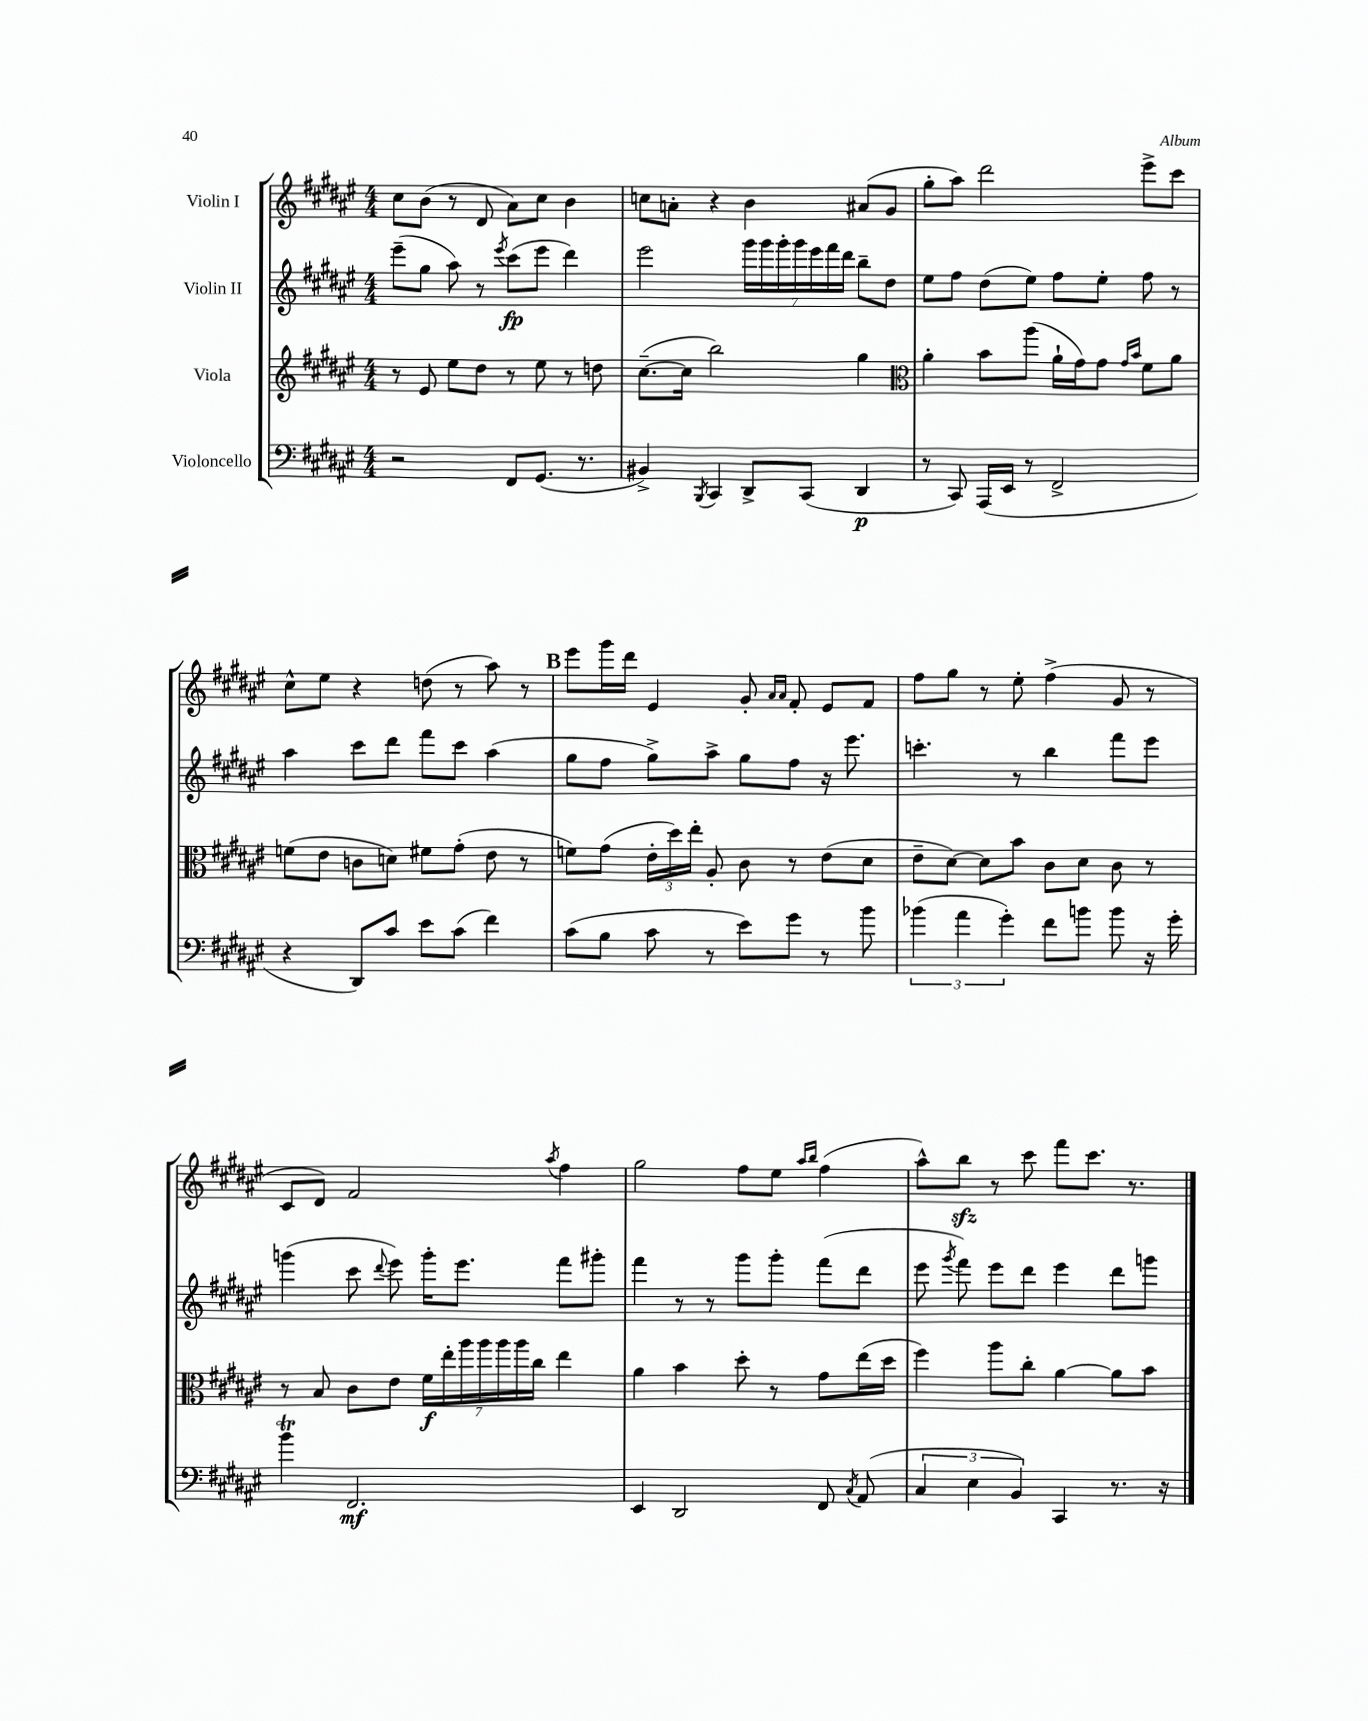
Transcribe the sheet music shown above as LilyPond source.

<<
\new StaffGroup <<
\new Staff = "s0" \with { instrumentName = "Violin I" } {
    \clef treble \key fis \major \numericTimeSignature \time 4/4
    \autoBeamOff cis''8[ b'8]( r8 dis'8 ais'8[) cis''8] b'4 |
    c''8[ a'8]-. r4 b'4 ais'8[( gis'8] |
    gis''8[-. ais''8]) dis'''2 eis'''8[-> cis'''8] |
    cis''8[-^ eis''8] r4 d''8( r8 ais''8) r8 |
    \mark \markup { \bold "B" } eis'''8[ gis'''16 dis'''16] eis'4 gis'8-. \grace { ais'16[ ais'16] } fis'8-. eis'8[ fis'8] |
    fis''8[ gis''8] r8 eis''8-. fis''4->( gis'8 r8 |
    cis'8[ dis'8]) fis'2 \acciaccatura { ais''8 } fis''4 |
    gis''2 fis''8[ eis''8] \grace { ais''16[ b''16] } fis''4( |
    ais''8[-^) b''8]\sfz r8 cis'''8 fis'''8[ cis'''8.] r8. \bar "|." |
}
\new Staff = "s1" \with { instrumentName = "Violin II" } {
    \clef treble \key fis \major \numericTimeSignature \time 4/4
    \autoBeamOff eis'''8[--( gis''8] ais''8) r8 \acciaccatura { eis'''8 } cis'''8[\fp( eis'''8] dis'''4) |
    eis'''2 \tuplet 7/4 { gis'''16[ gis'''16 gis'''16-. gis'''16 eis'''16 fis'''16 dis'''16] } b''8[-- dis''8] |
    eis''8[ fis''8] dis''8[( eis''8]) fis''8[ eis''8]-. fis''8 r8 |
    ais''4 cis'''8[ dis'''8] fis'''8[ cis'''8] ais''4( |
    \mark \markup { \bold "B" } gis''8[ fis''8] gis''8[->) ais''8]-> gis''8[ fis''8] r16 eis'''8. |
    c'''4.-. r8 b''4 fis'''8[ eis'''8] |
    g'''4( cis'''8 \appoggiatura { dis'''8 } eis'''8) g'''16[-. eis'''8.] fis'''8[ gis'''8]-. |
    fis'''4 r8 r8 gis'''8[ gis'''8]-. fis'''8[( dis'''8] |
    eis'''8 \acciaccatura { gis'''8 } fis'''8) eis'''8[ dis'''8] eis'''4 dis'''8[ g'''8] \bar "|." |
}
\new Staff = "s2" \with { instrumentName = "Viola" } {
    \clef treble \key fis \major \numericTimeSignature \time 4/4
    \autoBeamOff r8 eis'8 eis''8[ dis''8] r8 eis''8 r8 d''8 |
    cis''8.[~--( cis''16] b''2) gis''4 |
    \clef alto ais'4-. b'8[ ais''8]( ais'16[-! gis'16) gis'8] \grace { gis'16[ b'16] } fis'8[ ais'8] |
    f'8[( eis'8] c'8[ d'8]) fis'8[ gis'8]-.( eis'8 r8 |
    \mark \markup { \bold "B" } f'8[) gis'8]( \tuplet 3/2 { eis'16[-. dis''16) eis''16]-. } ais8-. cis'8 r8 eis'8[( dis'8] |
    eis'8[-- dis'8]~) dis'8[ b'8] cis'8[ dis'8] cis'8 r8 |
    r8 b8 cis'8[ eis'8] \tuplet 7/4 { fis'16[\f eis''16-. ais''16 ais''16 ais''16 ais''16 cis''16] } eis''4 |
    ais'4 b'4 dis''8-. r8 gis'8[ eis''16( dis''16] |
    fis''4) ais''8[ cis''8]-. ais'4~ ais'8[ b'8] \bar "|." |
}
\new Staff = "s3" \with { instrumentName = "Violoncello" } {
    \clef bass \key fis \major \numericTimeSignature \time 4/4
    \autoBeamOff r2 fis,8[ gis,8.]( r8. |
    bis,4->) \acciaccatura { b,,8 } cis,4 dis,8[-> cis,8]( dis,4\p |
    r8 cis,8) ais,,16[( eis,16] r8 fis,2-> |
    r4 dis,8[) cis'8] eis'8[ cis'8]( fis'4) |
    \mark \markup { \bold "B" } cis'8[( b8] cis'8 r8 eis'8[) gis'8] r8 b'8 |
    \tuplet 3/2 { bes'4( ais'4 gis'4-.) } fis'8[ b'8] b'8 r16 gis'16-. |
    b'4\trill fis,2.\mf |
    eis,4 dis,2 fis,8 \acciaccatura { cis8 } ais,8( |
    \tuplet 3/2 { cis4 eis4 b,4) } cis,4 r8. r16 \bar "|." |
}
>>
>>
\layout { \context { \Score \remove "Bar_number_engraver" } }
